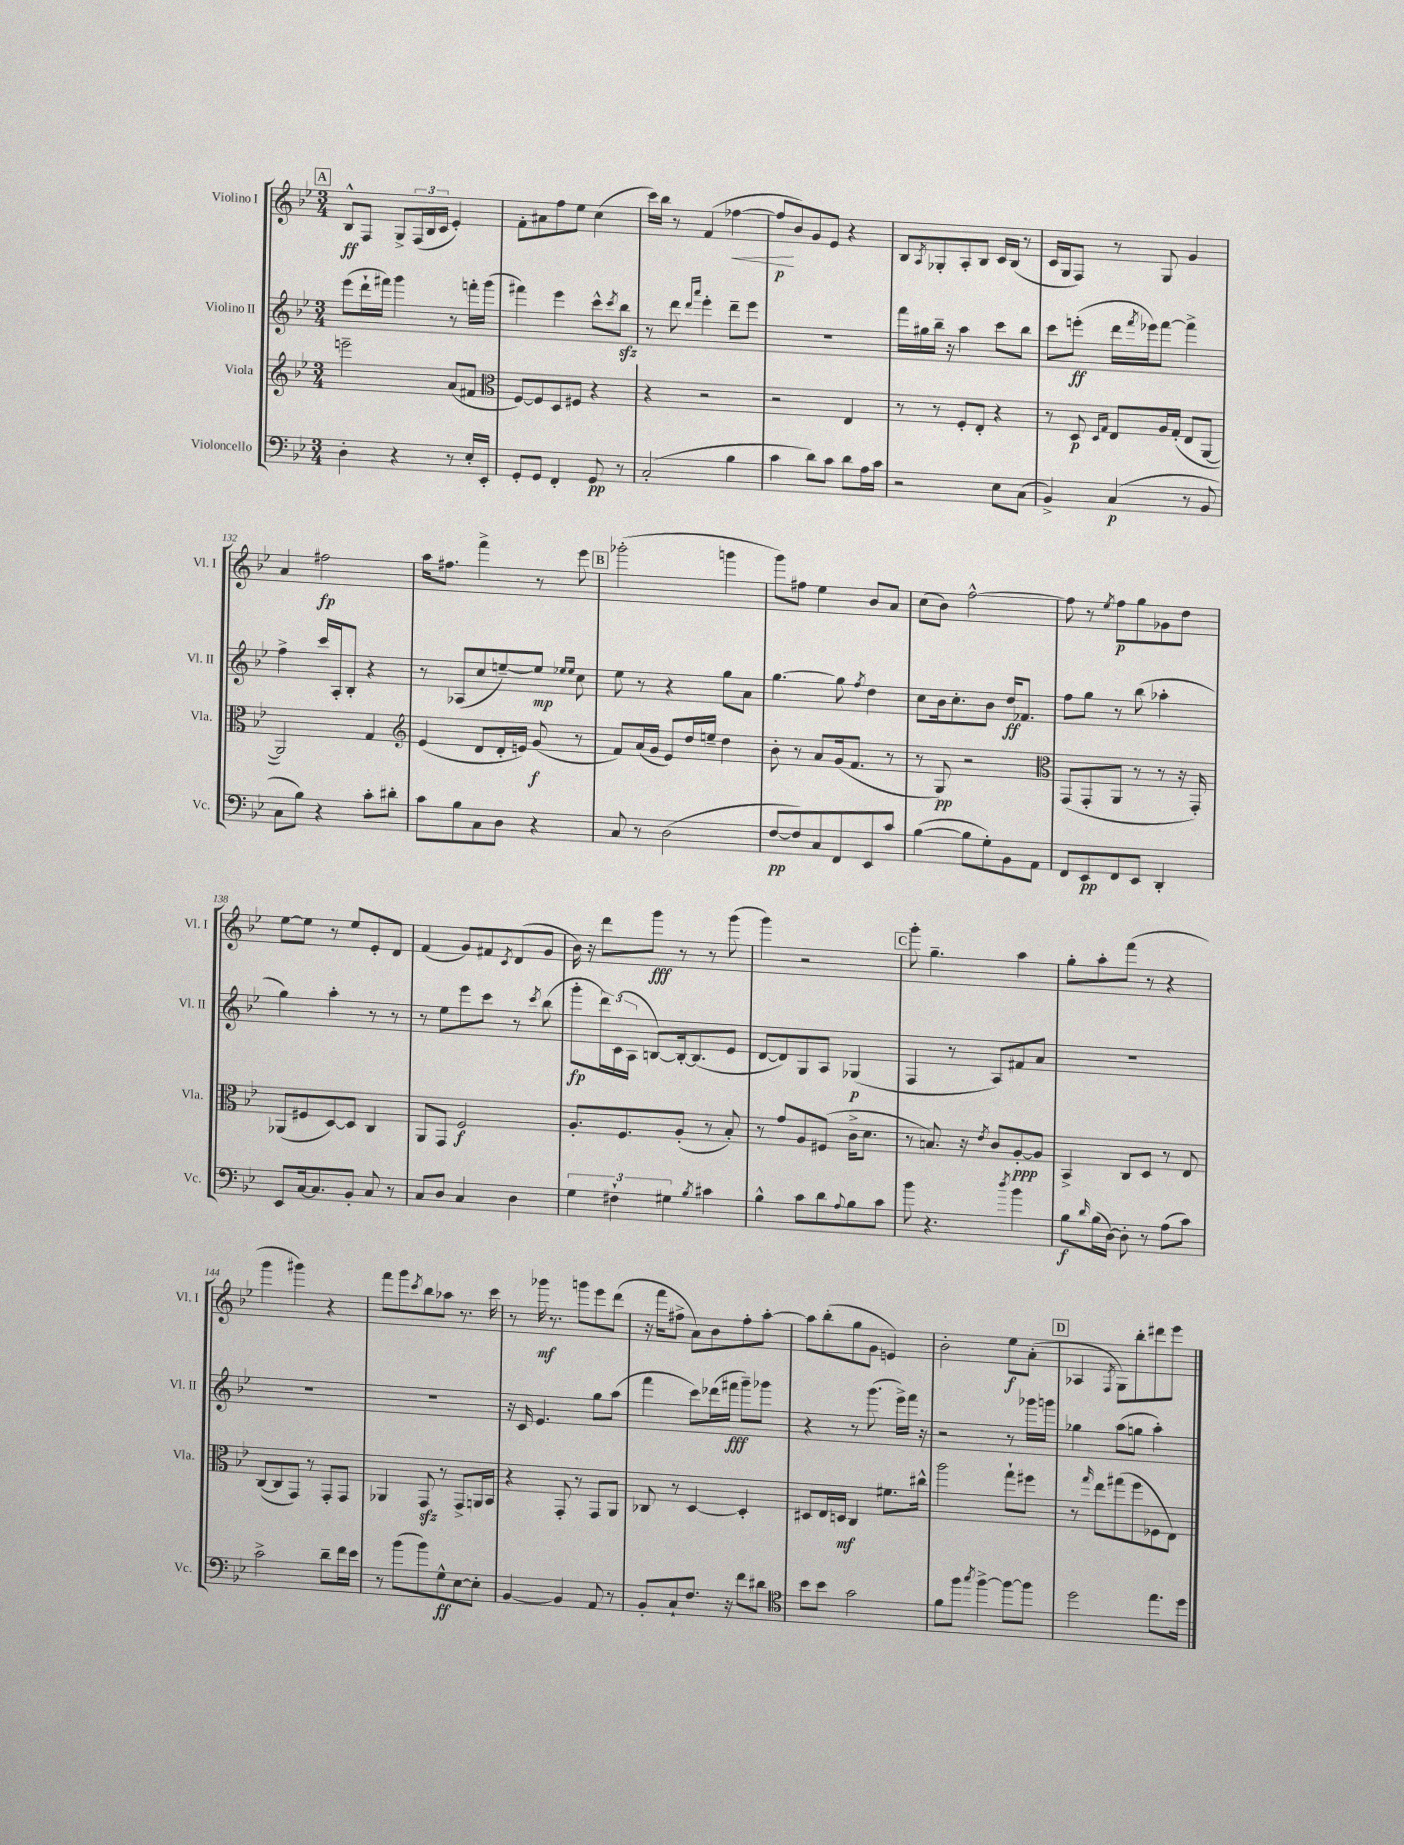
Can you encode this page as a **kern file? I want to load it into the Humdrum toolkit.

**kern	**kern	**kern	**kern
*staff4	*staff3	*staff2	*staff1
*clefF4	*clefG2	*clefG2	*clefG2
*k[b-e-]	*k[b-e-]	*k[b-e-]	*k[b-e-]
*M3/4	*M3/4	*M3/4	*M3/4
4D'\	2eee~\	(8eee-\L	8B-^^/L
.	.	16ddd`\L	8F/J
.	.	16fff#\JJ)	.
4r	.	4ggg\	8G^/L
.	.	.	(24F/L
.	.	.	24B-/
.	.	.	24c/JJ
8r	(8a/L	8r	4e-'/)
16E-'/LL	8f#/J	16fff'\LL	.
16EE-'/JJ	.	(16ggg\JJ	.
=	=	=	=
*	*clefC3	*	*
8GG'/L	[8F/L)	4fff#\)	8f'\L
8GG/J	8F/]	.	8a#\
4FF'/	8D/	4eee-\	8ff\
.	8F#/J	.	8ee-\J
8GG/	4r	8ccc^^\L	(4cc\
.	.	8qccc/	.
8r	.	8bb-\J	.
=	=	=	=
(2C'/	4r	8r	16ccc\LL)
.	.	.	16bb-\JJ
.	.	8ddd\	8r
.	.	16qqddd/LL	.
.	.	16qqaaa/JJ	.
.	2r	4eee-'\	(4f/
4B-\	.	8ddd~\L	[4ff-\
.	.	8eee-\J	.
=	=	=	=
4c\	2r	2.r	8ff-/]L
.	.	.	8b-/)
8d\L)	.	.	8g/
8c\J	.	.	8e-/J
8d\L	4E-/	.	4r
16A\L	.	.	.
16c\JJ	.	.	.
=	=	=	=
2r	8r	16fff\LL	8B-/L
.	.	16gg#\	.
.	.	.	8qA/
.	8r	16bb-~\JJ	8G-'/
.	.	16r	.
.	8F'/L	4aa\	8A'/
.	8E-'/J	.	8B-/J
8E-\L	4r	8ccc\L	16c/LL
.	.	.	(16B-/JJ
(8C\J	.	8bb-\J	8r
=	=	=	=
4BB-^/)	8r	8ccc\L	16c/LL
.	.	.	16G/J
.	8D/	(8eee'\J	8F/J)
.	16qqD/LL	.	.
.	16qqG/JJ	.	.
(4C/	8E-/L	16ddd\LL	8r
.	.	8qfff/	.
.	.	16eee-\J)	.
.	16A/L	[8fff\J	8G/
.	(16G'/JJ	.	.
8r	8E-/L	4fff^\]	4g/
8BB-/	[8AA/J	.	.
=	=	=	=
8C\L	2AA/])	4ff^\	4a/
8B-\J)	.	.	.
4r	.	16ccc/LL	2ff#\
.	.	16A'/J	.
.	.	8B-'/J	.
8c'\L	4G/	4r	.
8d#'\J	.	.	.
=	=	=	=
*	*clefG2	*	*
8c\L	(4e-/	8r	16aa\LK
.	.	.	8.ff#\J
8B-\	.	(8A-/L	.
8C\	8d/L	8cc/	4fff^\
8D\J	16d'/L	[8ee~/)	.
.	16e/JJ)	.	.
4r	(8g/	8ee/]J	8r
.	.	16qqee-/LL	.
.	.	16qqee-/JJ	.
.	8r	8cc\	8eee-\
=	=	=	=
8C/	8f/L)	8ee-\	(2ggg-'\
8r	(16a/L	8r	.
.	16g/JJ	.	.
(2D\	8e-/L)	4r	.
.	16dd/L	.	.
.	16ee~/JJ	.	.
.	4dd\	8gg\L	4ggg\
.	.	8a\J	.
=	=	=	=
[8F/L	8b-'\	[4.gg\	8ggg\L)
8F/])	8r	.	8ff#\J
8C/	8a/L	.	4ee-\
8FF/	(16g/k	8gg\]	.
.	8.f/J	.	.
.	.	8qff/	.
8EE-/	.	4dd\	8b-/L
8c/J	8r	.	8a/J
=	=	=	=
([4B-\	8r	8cc\L	(8cc\L
.	8G/)	16b-\k	8b-\J)
.	.	8.cc'\	.
8B-\]L	2r	.	[2ff^^\
8G'\)	.	8b-\J	.
8BB-\	.	16dd/LK	.
.	.	8.f-/J	.
8AA\J	.	.	.
=	=	=	=
*	*clefC3	*	*
8FF/L	(8GG/L	8ff\L	8ff\]
8EE-/	8GG'/	8gg\J	8r
.	.	.	8qee-/
8FF/	8AA/J	8r	8ff\L
8EE-/J	8r	(8bb-\	8gg\
4DD'/	8r	4aa-'\	8g-\
.	16r	.	8dd\J
.	16GG'/)	.	.
=	=	=	=
8EE-/L	(8AA-/L	4gg\)	[8ee-\L
[16C/k	8F#/	.	8ee-\]J
8.C/]	.	.	.
.	[8D/)	4aa'\	8r
8BB-'/J	8D/]J	.	8ee-/L
8C/	4C/	8r	8e-'/
8r	.	8r	8d/J
=	=	=	=
8C/L	8AA/L	8r	(4f/
8D/J	8GG/J	8ee-\L	.
4C/	2F/	8eee-\	8g/L)
.	.	8ccc\J	8f#/
.	.	.	8qc/
4D\	.	8r	(8d/
.	.	8qccc/	.
.	.	(8bb-\	8g/J
=	=	=	=
6G\	8.A'/L	8ggg'\L	16b-\)
.	.	.	16r
.	.	24ddd\L)	8ddd\L
6F#`\	.	(24c\	.
.	8.F/	.	.
.	.	24A\JJ	.
.	.	[8B/L)	8ggg\J
6G#\	.	.	.
.	(8A'/J	16B'/_k	8r
.	.	(8.B/]	.
8qB-/	.	.	.
4c#\	8r	.	8r
.	8B-'/)	8e-/J	(8ggg\
=	=	=	=
4B-^^\	8r	[8d/L	4ggg\)
.	8g/L	8d/])	.
8c\L	8A/	8G/	2r
8d\	(8F#/J	8A/J	.
8qqA/	.	.	.
8B-\	16c^\LK	(4G-/	.
.	8.d\J	.	.
8c\J	.	.	.
=	=	=	=
8b-\	8r	4F/	8ggg'\
4.r	8.B/)	.	4.gg~\
.	.	8r	.
.	16r	.	.
.	8qe-/	.	.
.	8c/L	8A/L)	.
8qdd/	.	.	.
4b-\	[8A'/	8f#/	4aa\
.	8A/]J	8a/J	.
=	=	=	=
8B-\L	4BB-^/	2.r	8gg'\L
16qqd/	.	.	.
(16B-\L	.	.	8aa'\
[16D\JJ)	.	.	.
8D'\]	8C/L	.	(8fff\J
8r	8D/J	.	8r
(8A\L	8r	.	4r
8c\J)	8E-/	.	.
=	=	=	=
2c^\	([8C/L	2.r	4ggg\
.	8C/]	.	.
.	8GG/J)	.	4ggg#\)
.	8r	.	.
8d~\L	8GG'/L	.	4r
16f\L	8GG/J	.	.
16e-\JJ	.	.	.
=	=	=	=
8r	4AA-/	2.r	8fff\L
(8b-\L	.	.	8ggg\
.	.	.	8qccc/
8b-\)	8GG/	.	8bb-\
8G^^\	8r	.	8aa-\J
[8E-\	8GG^/L	.	8.r
8E-'\]J	16AA/L	.	.
.	16BB-/JJ	.	16ccc\
=	=	=	=
[4BB-/	4r	16r	8r
.	.	16c/	.
.	.	4.e-/	16ggg-\
.	.	.	8.r
4BB-/]	8GG'/	.	.
.	8r	.	8ggg\L
8AA/	8GG/L	8gg\L	8eee-\
8r	8AA/J	(8aa\J	(8ddd\J
=	=	=	=
8BB-'/L	8C-/	4fff\	16r
.	.	.	16fff\LK
8C`/	8r	.	8ff#^\J
8.F/J	[4D/	8ccc\L)	8a\L)
.	.	(16ddd-\L	8b-\
16r	.	16fff#\JJ	.
8f\L	4D'/]	8ggg~\L)	8ff#'\
8d#\J	.	8ggg-\J	[8aa'\J
=	=	=	=
*clefC4	*	*	*
8b-\L	8D#/L	4r	8aa\]L
8b-\J	16E-/L	.	(8bb-'\
.	16D/JJ	.	.
2g\	4C/	8r	8gg\
.	.	(8.ggg\	8g\J
.	8.f#\L	.	4e/)
.	.	16eee-^\LL)	.
.	.	16fff\JJ	.
.	16cc#^^\Jk	16r	.
=	=	=	=
8f\L	2aa\	2r	2b-'\
8ff\J	.	.	.
8qgg/	.	.	.
[4ff^\	.	.	.
8ff\_L	8gg`\L	8r	8ee-\L
8ff\]J	8ff#\J	16ggg-\LL	(8a'\J
.	.	16ggg\JJ	.
=	=	=	=
2dd\	8r	4gg-\	4A-/
.	16qqgg/	.	.
.	8ee-\L	.	.
.	.	.	8qF/
.	(8gg#\	(8aa\L	8G\L)
.	8ff\	8gg\J	8bb-'\
8.ee-\L	8F-\	4aa'\)	8ddd#\
.	8E-\J)	.	8eee-\J
16dd\Jk	.	.	.
==	==	==	==
*-	*-	*-	*-
